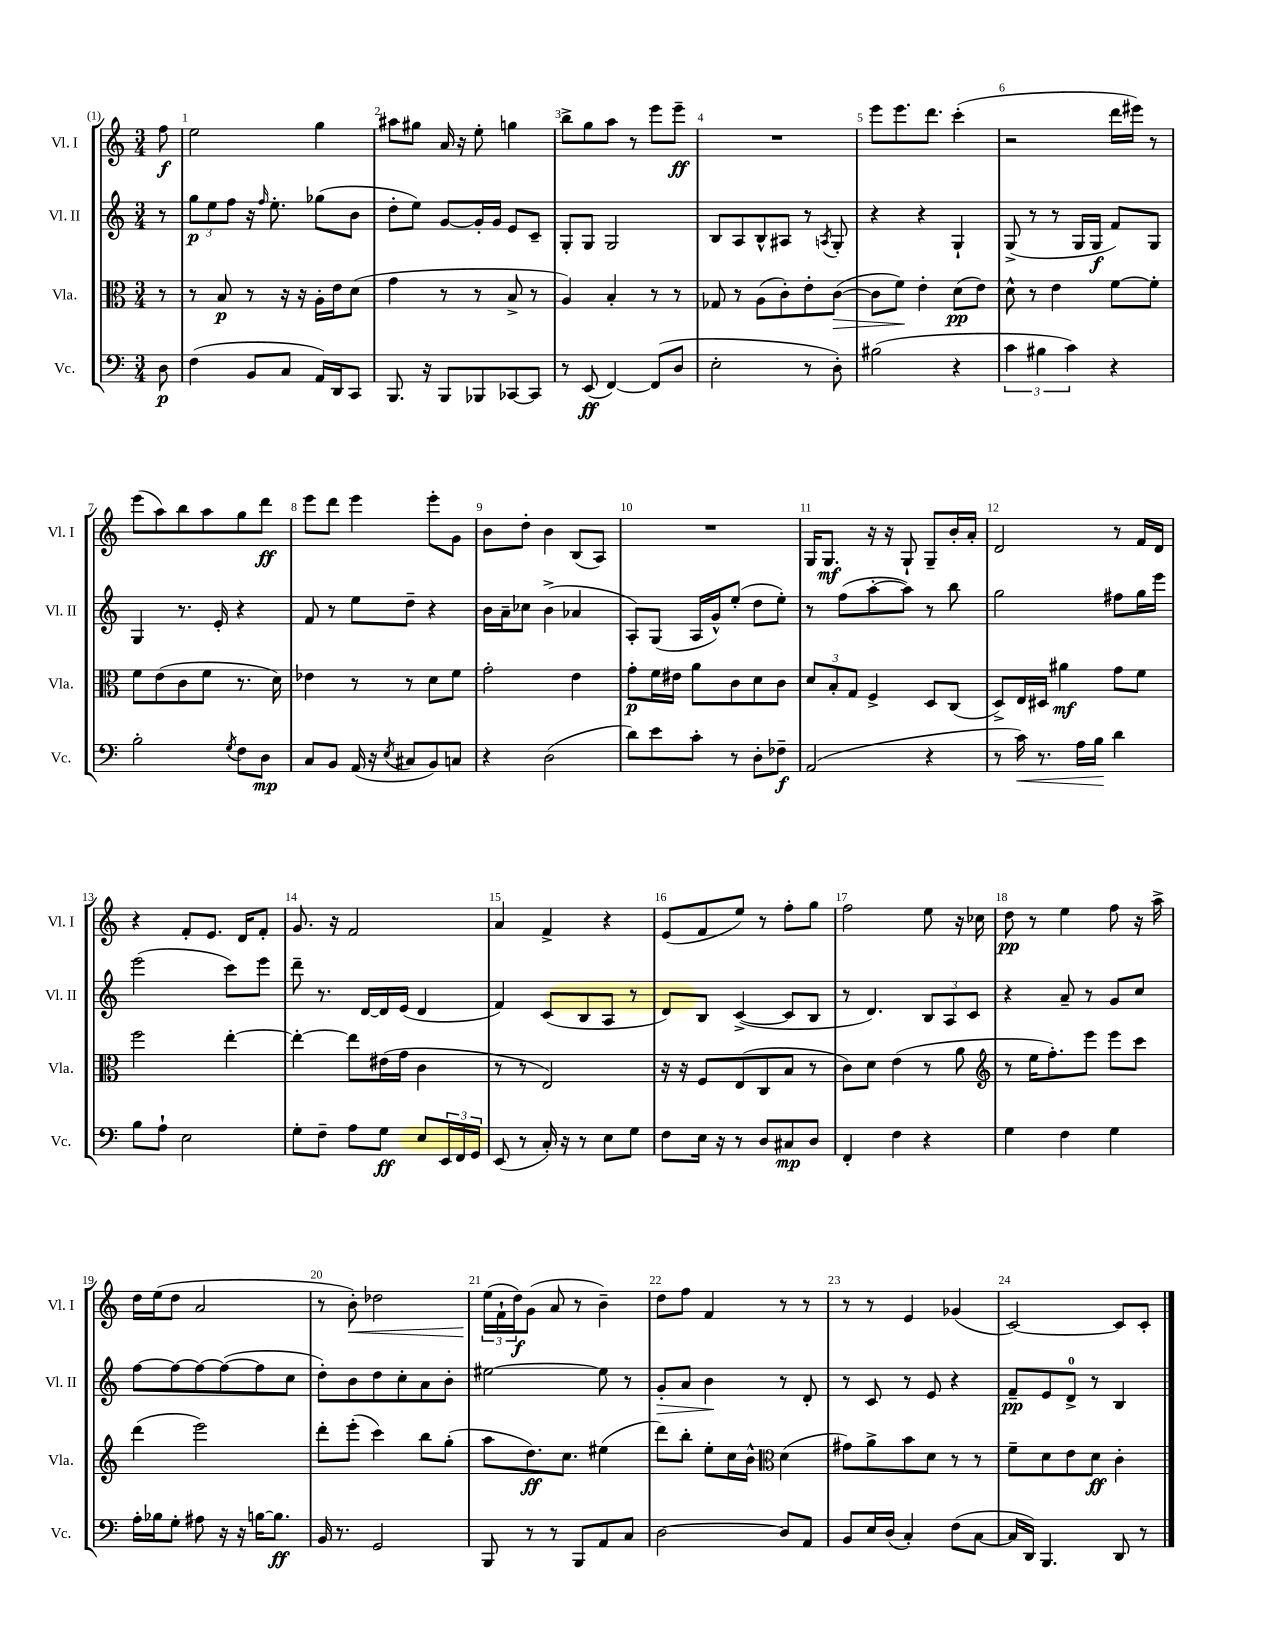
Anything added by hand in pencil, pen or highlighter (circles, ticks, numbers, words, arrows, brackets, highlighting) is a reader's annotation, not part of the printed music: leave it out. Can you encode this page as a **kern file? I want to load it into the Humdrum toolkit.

**kern	**kern	**kern	**kern
*staff4	*staff3	*staff2	*staff1
*clefF4	*clefC3	*clefG2	*clefG2
*k[]	*k[]	*k[]	*k[]
*M3/4	*M3/4	*M3/4	*M3/4
8D	8r	8r	8ff
=	=	=	=
(4F	8r	12gg	2ee
.	.	12ee	.
.	8B	.	.
.	.	12ff	.
8BB	8r	16r	.
.	.	16qqff	.
.	.	8.ee'	.
8C	16r	.	.
.	16r	.	.
16AA)	16A'	(8gg-	4gg
16DD	16e	.	.
8CC	(8d	8b	.
=	=	=	=
8.BBB	4g	8dd'	8aa#
.	.	8ee)	8gg#
16r	.	.	.
8BBB	8r	[8g	16a
.	.	.	16r
8BBB-	8r	16g']	8ee'
.	.	16g	.
[8CC-	8B^	8e	4gg
8CC-]	8r	8c~	.
=	=	=	=
8r	4A)	8G'	8bb^
(8EE	.	8G	8gg
[4FF)	4B'	2G	8aa
.	.	.	8r
(8FF]	8r	.	8eee
8D	8r	.	8eee~
=	=	=	=
2E'	8G-	8B	2.r
.	8r	8A	.
.	(8A	8B^^	.
.	8c')	8A#	.
8r	8e'	8r	.
.	.	8qA	.
8D')	([8c	8G'	.
=	=	=	=
(2B#	8c]	4r	8eee
.	8f)	.	8.eee
.	4e'	4r	.
.	.	.	8.ddd
4r	(8d	4G`	(4ccc'
.	8e)	.	.
=	=	=	=
6c	8d^^	(8G^	2r
.	8r	8r	.
6B#	.	.	.
.	4e	8r	.
6c)	.	.	.
.	.	16G	.
.	.	16G	.
4r	[8f	8f)	16ddd
.	.	.	16eee#)
.	8f']	8G	8r
=	=	=	=
2B'	8f	4G	(8eee
.	(8e	.	8aa)
.	8c	8.r	8bb
.	8f	.	8aa
.	.	16e'	.
8qG	.	.	.
8F	8.r	4r	8gg
8D	.	.	8ddd
.	16d)	.	.
=	=	=	=
8C	4e-	8f	8eee
8BB	.	8r	8ddd
(16AA	8r	8ee	4eee
16r	.	.	.
8qE	.	.	.
8C#	8r	8dd~	.
8BB)	8d	4r	8eee'
8C	8f	.	8g
=	=	=	=
4r	2g'	16b	8b
.	.	16a~	.
.	.	8cc-	8dd'
(2D	.	(4b^	4b
.	4e	4a-	(8B
.	.	.	8A)
=	=	=	=
8d)	8g'	8A')	2.r
8e	16f	(8G	.
.	16e#	.	.
8c'	8a	16A	.
.	.	16g^^)	.
8r	8c	(8ee'	.
8D'	8d	8dd	.
8F-~	8c	8ee')	.
=	=	=	=
(2AA	12d	8r	16G
.	.	.	8.G
.	12B'	.	.
.	.	(8ff	.
.	12G	.	.
.	4F^	[8aa'	16r
.	.	.	16r
.	.	8aa])	8G`
4r	8D	8r	8G~
.	(8C	8bb	16b'
.	.	.	16a'
=	=	=	=
8r	8D^)	2gg	2d
16c)	16E	.	.
8.r	16D#	.	.
.	4a#	.	.
16A	.	.	.
16B	.	.	.
4d	8g	8ff#	8r
.	8f	16gg	16f
.	.	16eee	16d
=	=	=	=
8B	2ff	(2eee	4r
8A`	.	.	.
2E	.	.	8f'
.	.	.	8.e
.	[4ee'	8ccc)	.
.	.	.	16d
.	.	8eee	8f'
=	=	=	=
8G'	4ee'_	8ddd~	8.g
8F~	.	8.r	.
.	.	.	16r
8A	8ee]	.	2f
.	.	[16d	.
8G	(16e#	16d]	.
.	16g	(16e	.
8E	4c	4d	.
24EE	.	.	.
24FF	.	.	.
24GG	.	.	.
=	=	=	=
(8EE	8r	4f)	4a
8r	8r	.	.
16C')	2E)	(8c	4f^
16r	.	.	.
8r	.	8B	.
8E	.	8A	4r
8G	.	8r	.
=	=	=	=
8F	16r	8d)	(8e
.	16r	.	.
16E	8F	8B	8f
16r	.	.	.
8r	(8E	([4c^	8ee)
8D	8C	.	8r
8C#	8B	8c]	8ff'
8D	8r	8B	8gg
=	=	=	=
4FF'	8c)	8r	2ff
.	8d	4.d)	.
4F	(4e	.	.
4r	8r	12B	8ee
.	.	12A	.
.	8a	.	16r
.	.	12c	.
.	.	.	16cc-
=	=	=	=
*	*clefG2	*	*
4G	8r	4r	8dd
.	16ee	.	8r
.	8.ff')	.	.
4F	.	8a~	4ee
.	8eee	8r	.
4G	8eee	8g	8ff
.	8ccc	8cc	16r
.	.	.	16aa^
=	=	=	=
16A'	(4ddd	[8ff	16dd
16B-	.	.	(16ee
8G'	.	8ff_	8dd
8A#	2eee)	8ff_	2a
16r	.	(8ff_	.
16r	.	.	.
[16B	.	8ff]	.
8.B]	.	.	.
.	.	8cc	.
=	=	=	=
16BB	8ddd'	8dd')	8r
8.r	.	.	.
.	(8eee'	8b	8b')
2GG	4ccc)	8dd	2dd-
.	.	8cc'	.
.	8bb	8a	.
.	(8gg'	8b'	.
=	=	=	=
8BBB	8aa	[2ee#	(24ee
.	.	.	24f`
.	.	.	24dd)
8r	8.dd)	.	(8g
8r	.	.	8a
.	8.cc	.	.
8BBB	.	.	8r
8AA	(4ee#	8ee#]	4b~)
8C	.	8r	.
=	=	=	=
[2D	8ddd)	8g'	8dd
.	8bb'	8a	8ff
.	8ee'	4b	4f
.	16cc	.	.
.	16b^^	.	.
*	*clefC3	*	*
8D]	(4d	8r	8r
8AA	.	8d'	8r
=	=	=	=
8BB	8g#)	8r	8r
16E	8a^	8c	8r
(16D	.	.	.
4C')	8b	8r	4e
.	8d	8e	.
(8F	8r	4r	(4g-
[8C	8r	.	.
=	=	=	=
16C]	8f~	8f~	[2c)
16DD)	.	.	.
4.BBB	8d	8e	.
.	8e	8d^	.
.	8d	8r	.
8DD	4c'	4B	8c]
8r	.	.	8c'
==	==	==	==
*-	*-	*-	*-
